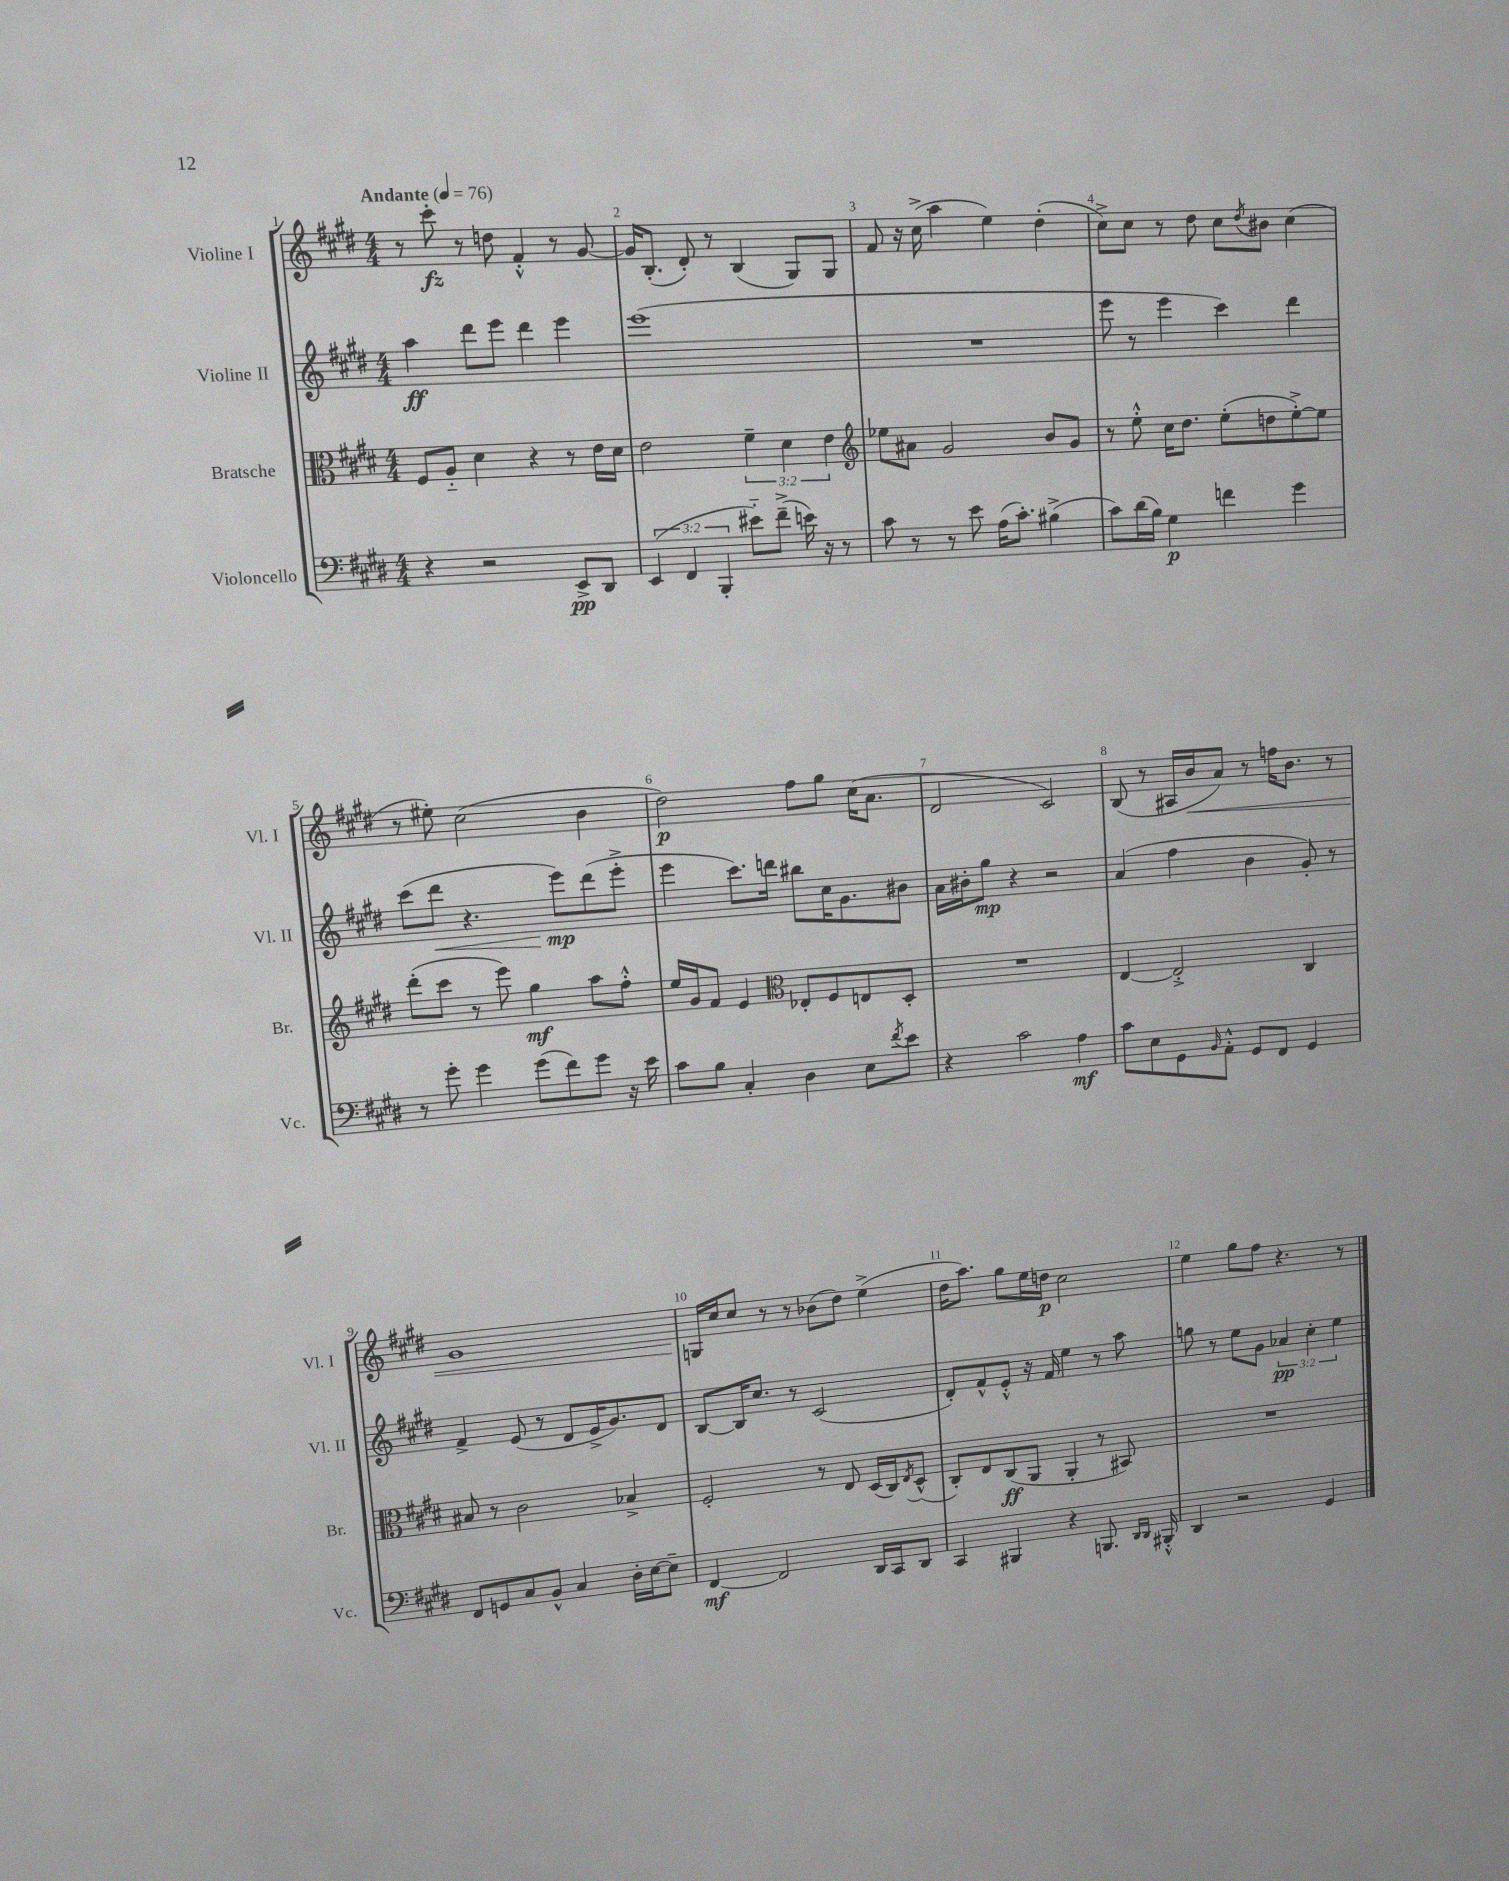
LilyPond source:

<<
\new StaffGroup <<
\new Staff = "s0" \with { instrumentName = "Violine I" shortInstrumentName = "Vl. I" } {
    \clef treble \key e \major \numericTimeSignature \time 4/4 \tempo "Andante" 4 = 76
    r8 cis'''8-.\fz r8 d''8 fis'4-.-^ r8 gis'8~ |
    gis'16 b8.-.( dis'8-.) r8 b4( gis8) gis8 |
    fis'8 r16 cis''16->( a''4 e''4) dis''4-.( |
    cis''8->) cis''8 r8 dis''8 cis''8 \acciaccatura { dis''8 } bis'8 cis''4( |
    r8 eis''8-.) cis''2( b'4 |
    dis''2\p) fis''8 gis''8 cis''16( a'8. |
    dis'2 cis'2) |
    b8( r8 ais16 b'16\< a'8) r8 f''16 b'8. r8 |
    gis'1 |
    g16\! cis''16 cis''8 r8 r8 bes'8( dis''8) e''4->( |
    dis''16 a''8.) gis''8 e''16 d''16\p cis''2 |
    e''4 gis''8 fis''8 r4. r8 \bar "|." |
}
\new Staff = "s1" \with { instrumentName = "Violine II" shortInstrumentName = "Vl. II" } {
    \clef treble \key e \major \numericTimeSignature \time 4/4 \override Staff.TupletNumber.text = #tuplet-number::calc-fraction-text
    a''4\ff dis'''8 e'''8 dis'''4 e'''4 |
    e'''1( |
    R1 |
    e'''8 r8 e'''4 cis'''4) dis'''4 |
    cis'''8( dis'''8\< r4. e'''8\mp\!) dis'''8( e'''8-.-> |
    e'''4 cis'''8.) d'''16 bis''8 cis''16 gis'8. bis'8 |
    a'16 bis'16-. gis''8\mp r4 r2 |
    a'4( fis''4 b'4 gis'8-.) r8 |
    fis'4-> e'8( r8 dis'8 e'16-> gis'8.) dis'8 |
    b8~ b16 cis''8. r8 cis'2( |
    dis'8-.) fis'8-^ e'8-.-^ r16 fis'16 e''4 r8 a''8 |
    g''8 r8 e''8 gis'8 \tuplet 3/2 { aes'4\pp cis''4-. e''4 } \bar "|." |
}
\new Staff = "s2" \with { instrumentName = "Bratsche" shortInstrumentName = "Br." } {
    \clef alto \key e \major \numericTimeSignature \time 4/4 \override Staff.TupletNumber.text = #tuplet-number::calc-fraction-text
    fis8 a8-_ dis'4 r4 r8 e'16 dis'16 |
    e'2 \tuplet 3/2 { fis'4-- dis'4 e'4 } |
    \clef treble ees''8 ais'8 gis'2 b'8 gis'8 |
    r8 e''8-.-^ cis''16 dis''8. e''8-.( d''8 e''8~-.->) e''8 |
    dis'''8-.( cis'''8 r8 e'''8) gis''4\mf a''8 fis''8-.-^ |
    e''16 gis'16 fis'8 e'4 \clef alto ees8-. fis8 e8 dis8-. |
    R1 |
    e4~ e2-.-> cis4 |
    bis8 r8 cis'2 bes4-> |
    fis2-. r8 e8 dis16( cis16) \acciaccatura { e8 } dis8-^( |
    cis8-.) e8 cis8\ff( a,8 a,4-. r8 bis,8) |
    R1 \bar "|." |
}
\new Staff = "s3" \with { instrumentName = "Violoncello" shortInstrumentName = "Vc." } {
    \clef bass \key e \major \numericTimeSignature \time 4/4 \override Staff.TupletNumber.text = #tuplet-number::calc-fraction-text
    r4 r2 e,8->\pp dis,8 |
    \tuplet 3/2 { e,4( fis,4 b,,4-. } eis'8-_) fis'8--->( e'16) r16 r8 |
    cis'8 r8 r8 e'8 a16( cis'8.-.) bis4->( |
    cis'8) dis'16( b16) gis4\p f'4 gis'4 |
    r8 gis'8-. gis'4 gis'8( fis'8) gis'8 r16 e'16 |
    cis'8 b8 cis4-. dis4 e8 \acciaccatura { fis'8 } e'8 |
    r4 cis'2 a4\mf |
    cis'8 e8 gis,8 \grace { b,16 } a,8-.-^ gis,8 fis,8 gis,4 |
    fis,8 g,8 cis8 b,8-^ cis4 dis16-. e16~ e8-- |
    fis,4~\mf fis,2 dis,16 cis,16 dis,8 |
    cis,4 bis,,4 r4 b,,8. \grace { dis,16 dis,16 } bis,,16-.-^ |
    dis,4 r2 gis,4 \bar "|." |
}
>>
>>
\layout { \context { \Score \override BarNumber.break-visibility = ##(#f #t #t) barNumberVisibility = #all-bar-numbers-visible } }
